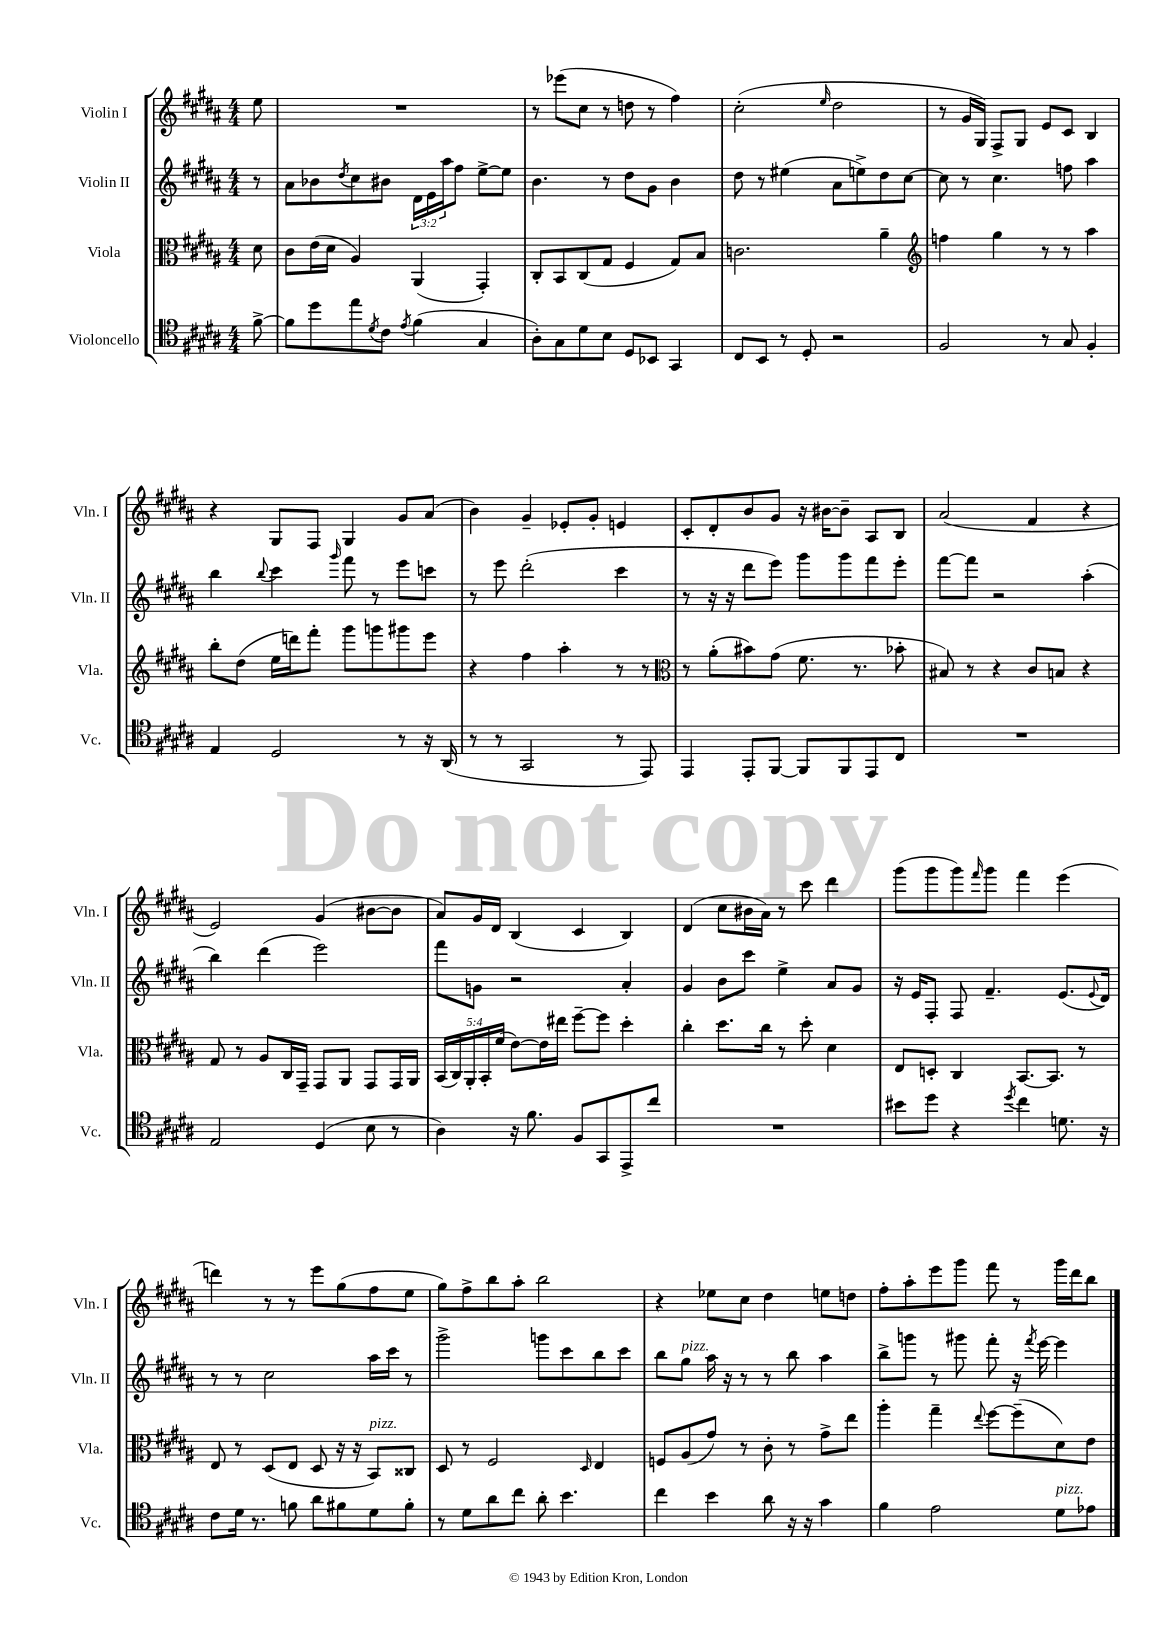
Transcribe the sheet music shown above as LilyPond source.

<<
\new StaffGroup <<
\new Staff = "s0" \with { instrumentName = "Violin I" shortInstrumentName = "Vln. I" } {
    \clef treble \key b \major \numericTimeSignature \time 4/4 \partial 8
    e''8 |
    R1 |
    r8 ees'''8( cis''8 r8 d''8 r8 fis''4) |
    cis''2-.( \grace { e''16 } dis''2 |
    r8 gis'16 gis16) fis8-> gis8 e'8 cis'8 b4 |
    r4 gis8 fis8 gis4 gis'8 ais'8( |
    b'4) gis'4-- ees'8-. gis'8-. e'4 |
    cis'8-. dis'8-. b'8 gis'8 r16 bis'16~ bis'8-- ais8 b8 |
    ais'2( fis'4 r4 |
    e'2) gis'4( bis'8~ bis'8 |
    ais'8) gis'16 dis'16 b4( cis'4 b4) |
    dis'4( cis''8 bis'16 ais'16) r8 cis'''8 dis'''4 |
    gis'''8( gis'''8 gis'''8) \grace { fis'''16 } gis'''8 fis'''4 e'''4( |
    d'''4) r8 r8 e'''8 gis''8( fis''8 e''8 |
    gis''8) fis''8-> b''8 ais''8-. b''2 |
    r4 ees''8 cis''8 dis''4 e''8 d''8 |
    fis''8-. ais''8-. e'''8 gis'''8 fis'''8 r8 gis'''16 dis'''16 b''8 \bar "|." |
}
\new Staff = "s1" \with { instrumentName = "Violin II" shortInstrumentName = "Vln. II" } {
    \clef treble \key b \major \numericTimeSignature \time 4/4 \override Staff.TupletNumber.text = #tuplet-number::calc-fraction-text \partial 8
    r8 |
    ais'8 bes'8 \acciaccatura { dis''8 } cis''8 bis'8 \tuplet 3/2 { dis'16 e'16 ais''16 } fis''8 e''8~-> e''8 |
    b'4. r8 dis''8 gis'8 b'4 |
    dis''8 r8 eis''4( ais'8 e''8->) dis''8 cis''8~ |
    cis''8 r8 cis''4. f''8 ais''4 |
    b''4 \appoggiatura { b''8 } cis'''4 \grace { gis'''16 } fis'''8 r8 e'''8 c'''8 |
    r8 e'''8 dis'''2-.( cis'''4 |
    r8 r16 r16 dis'''8 e'''8) gis'''8 gis'''8 fis'''8 e'''8-. |
    fis'''8~ fis'''8 r2 ais''4-.( |
    b''4) dis'''4( e'''2) |
    fis'''8 g'8 r2 ais'4-. |
    gis'4 b'8 cis'''8 e''4-> ais'8 gis'8 |
    r16 e'16 fis8-. fis8 fis'4.-- e'8.( \appoggiatura { e'8 } dis'16) |
    r8 r8 cis''2 ais''16 cis'''16 r8 |
    gis'''2-> g'''8 cis'''8 b''8 cis'''8 |
    b''8 gis''8^\markup { \italic "pizz." } ais''16 r16 r8 r8 b''8 ais''4 |
    b''8-> g'''8 r8 gis'''8 fis'''8-. r16 \acciaccatura { fis'''8 } e'''16~ e'''4 \bar "|." |
}
\new Staff = "s2" \with { instrumentName = "Viola" shortInstrumentName = "Vla." } {
    \clef alto \key b \major \numericTimeSignature \time 4/4 \override Staff.TupletNumber.text = #tuplet-number::calc-fraction-text \partial 8
    dis'8 |
    cis'8 e'16( dis'16 ais4) ais,4( gis,4-.) |
    cis8-. b,8 cis8( gis8 fis4 gis8) b8 |
    c'2. ais'4-- |
    \clef treble f''4 gis''4 r8 r8 ais''4 |
    b''8-. dis''8( e''16 d'''16) fis'''8-. gis'''8 g'''8 gis'''8 e'''8 |
    r4 fis''4 ais''4-. r8 r8 |
    \clef alto r8 ais'8-.( bis'8) gis'8( fis'8. r8. bes'8-. |
    bis8) r8 r4 cis'8 b8 r4 |
    gis8 r8 ais8 cis16 gis,16-- gis,8 ais,8 gis,8 gis,16 ais,16 |
    \tuplet 5/4 { b,16( cis16) ais,16-. b,16-. fis'16( } e'8~) e'16 eis''16 fis''8~-- fis''8 dis''4-. |
    cis''4-. dis''8. cis''16 r8 dis''8-. dis'4 |
    e8 d8-. cis4 b,8.~ b,8. r8 |
    e8 r8 dis8( e8 dis8 r16 r16 b,8^\markup { \italic "pizz." }) cisis8 |
    dis8 r8 fis2 \grace { dis16 } e4 |
    f8 ais8( gis'8) r8 cis'8-. r8 gis'8-> e''8 |
    ais''4-. gis''4-- \appoggiatura { e''8 } fis''8~ fis''8--( dis'8) e'8 \bar "|." |
}
\new Staff = "s3" \with { instrumentName = "Violoncello" shortInstrumentName = "Vc." } {
    \clef tenor \key b \major \numericTimeSignature \time 4/4 \partial 8
    fis'8~-> |
    fis'8 dis''8 e''8 \acciaccatura { dis'8 } cis'8 \acciaccatura { e'8 } fis'4( gis4 |
    ais8-.) gis8 dis'8 b8 dis8 bes,8 gis,4 |
    cis8 b,8 r8 dis8-. r2 |
    fis2 r8 gis8 fis4-. |
    e4 dis2 r8 r16 ais,16( |
    r8 r8 gis,2 r8 e,8) |
    e,4 e,8-. fis,8~ fis,8 fis,8 e,8 cis8 |
    R1 |
    e2 dis4( b8 r8 |
    ais4) r16 fis'8. fis8 gis,8 e,8-> cis''8 |
    R1 |
    bis'8 dis''8 r4 \acciaccatura { dis''8 } cis''4 d'8. r16 |
    cis'8 dis'16 r8. f'8 ais'8 fis'8 dis'8 fis'8-. |
    r8 dis'8 ais'8 cis''8 ais'8-. b'4. |
    cis''4 b'4 ais'8 r16 r16 gis'4 |
    fis'4 e'2 dis'8^\markup { \italic "pizz." } ees'8 \bar "|." |
}
>>
>>
\layout { \context { \Score \remove "Bar_number_engraver" } }
